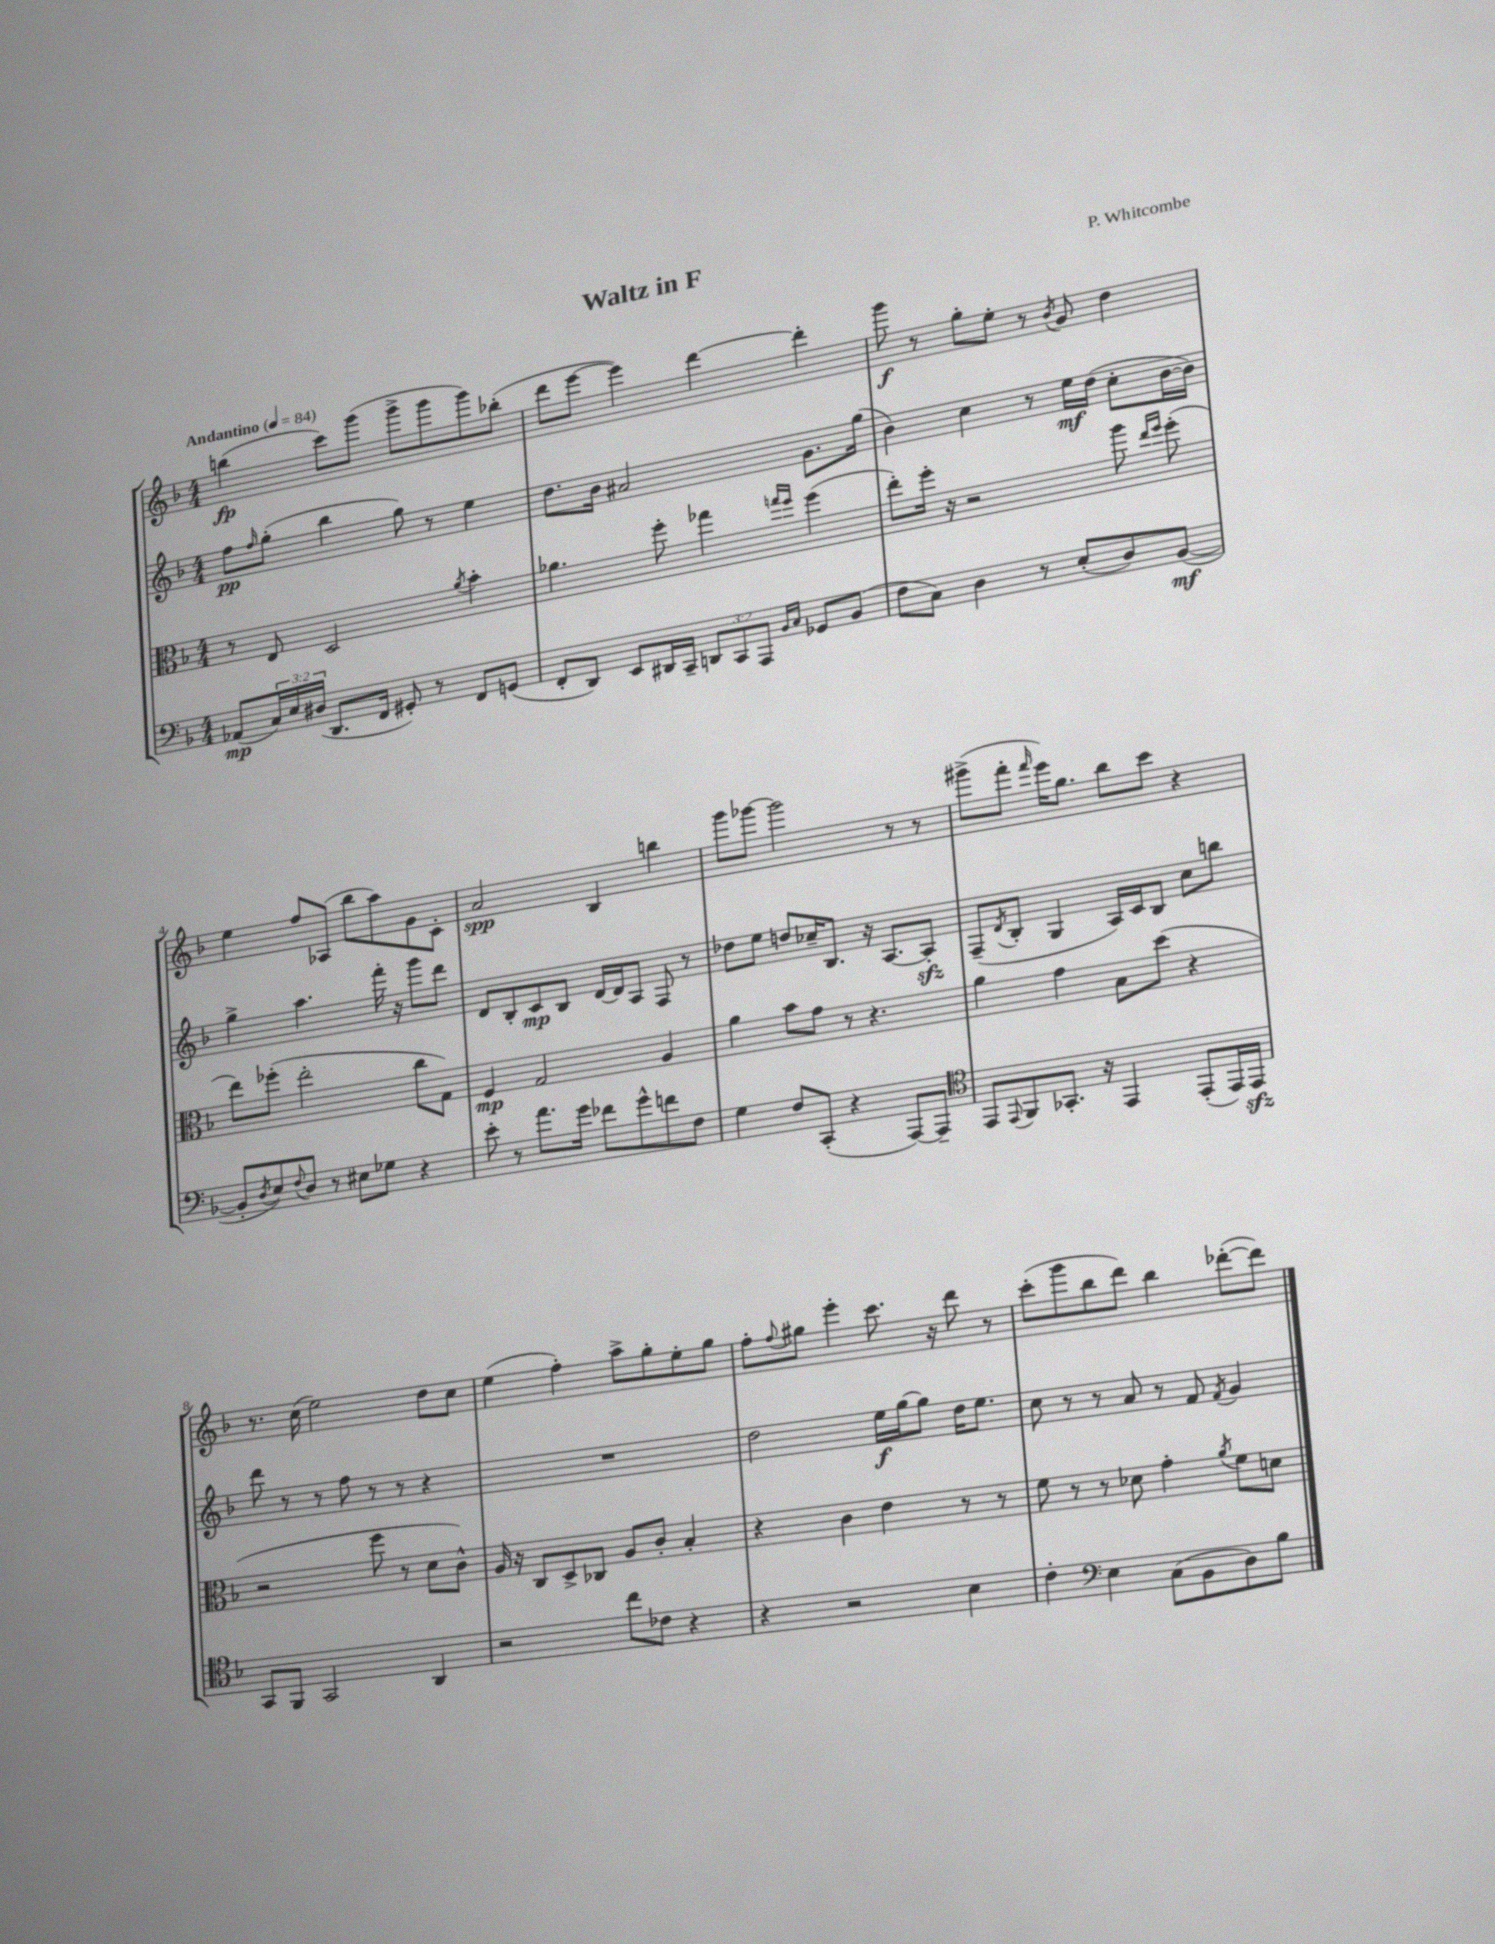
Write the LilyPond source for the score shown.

\header { title = "Waltz in F" composer = "P. Whitcombe" }
<<
\new StaffGroup <<
\new Staff = "s0" {
    \clef treble \key f \major \numericTimeSignature \time 4/4 \tempo "Andantino" 4 = 84
    b''4\fp( c'''8) g'''8( g'''8-> g'''8 g'''8) bes''8-.( |
    d'''8 e'''8~ e'''4) d'''4~ d'''4-. |
    g'''8\f r8 g''8-. e''8-. r8 \acciaccatura { bes'8 } g'8 d''4 |
    e''4 f''8 aes8( bes''8 a''8) g'8 c'8-. |
    a'2\spp bes4 b''4 |
    g'''8 ges'''8~ ges'''2 r8 r8 |
    gis'''8->( f'''8-. \grace { f'''16 } e'''16) g''8. bes''8 c'''8 r4 |
    r8. c''16( e''2) d''8 c''8 |
    e''4( f''4-.) a''8-> g''8-. e''8-. g''8 |
    f''8-. \appoggiatura { f''8 } gis''8 e'''4-. c'''8. r16 d'''8 r8 |
    c'''8-.( g'''8 bes''8 d'''8) bes''4 des'''8~-.( des'''8) \bar "|." |
}
\new Staff = "s1" {
    \clef treble \key f \major \numericTimeSignature \time 4/4
    f''8\pp \grace { f''16 } g''8-.( bes''4 g''8) r8 e''4 |
    d''8. bes'16 ais'2 g'8. g''16( |
    bes'4) c''4 r8 e''16\mf d''16( c''8-. bes'16~ bes'16) |
    g''4-> a''4. f'''16-. r16 g'''8 d'''8 |
    d'8 bes8-. c'8\mp bes8 d'16~ d'16 a8 f8 r8 |
    des''8 e''8 d''8 ces''16-- bes8. r16 a8.~ a8-.\sfz |
    f8--( \acciaccatura { d'8 } bes8-. g4 a16) c'16 bes8 c''8 b''8 |
    d'''8 r8 r8 f''8 r8 r8 r4 |
    R1 |
    d''2 e''16\f g''16~ g''8 d''16 e''8. |
    c''8 r8 r8 a'8 r8 f'8 \acciaccatura { f'8 } g'4 \bar "|." |
}
\new Staff = "s2" {
    \clef alto \key f \major \numericTimeSignature \time 4/4
    r8 e8 d2 \acciaccatura { a'8 } bes'4-. |
    aes'4. f''8-. ges''4 \grace { g''16 f''16 } f''4( |
    e''8-.) f''16-. r16 r2 a''8 \grace { e''16 f''16 } f''8-.( |
    e''8) fes''8-.( e''2-. c''8 g8) |
    f4\mp g2 a4 |
    a'4 bes'8 g'8 r8 r4. |
    a'4 g'4 bes8 d''8( r4 |
    r2 f''8 r8 d'8 c'8-^) |
    a16 r16 c8 d8-> ces8 a8 c'8-. bes4-. |
    r4 c'4 e'4 r8 r8 |
    f'8 r8 r8 des'8 g'4-. \acciaccatura { a'8 } f'8 d'8 \bar "|." |
}
\new Staff = "s3" {
    \clef bass \key f \major \numericTimeSignature \time 4/4 \override Staff.TupletNumber.text = #tuplet-number::calc-fraction-text
    aes,8\mp( \tuplet 3/2 { c16) e16 dis16( } d,8. f,16 gis,8-.) r8 f,8 g,8( |
    f,8-. d,8) e,8 dis,16 c,16-- \tuplet 3/2 { d,8 c,8 a,,8 } \grace { bes,16 c16 } ges,8 bes,8( |
    f8 c8) d4 r8 e8-.( d8) bes,8~\mf( |
    bes,8-. \acciaccatura { d8 } e8) \appoggiatura { f8 } d8 r8 eis8 ges8 r4 |
    e'8-. r8 a'8. g'16 fes'8 g'8-^ f'8 f8 |
    g4 f8 c,8-.( r4 a,,8~) a,,8-- |
    \clef tenor e,8 \appoggiatura { e,8 } f,8 ges,8.-. r16 e,4 e,8-.( e,16) e,16\sfz |
    g,8 f,8 g,2 a,4 |
    r2 c''8 ces'8 r4 |
    r4 r2 bes4 |
    c'4-. \clef bass e4 c8( bes,8 d8) bes8 \bar "|." |
}
>>
>>
